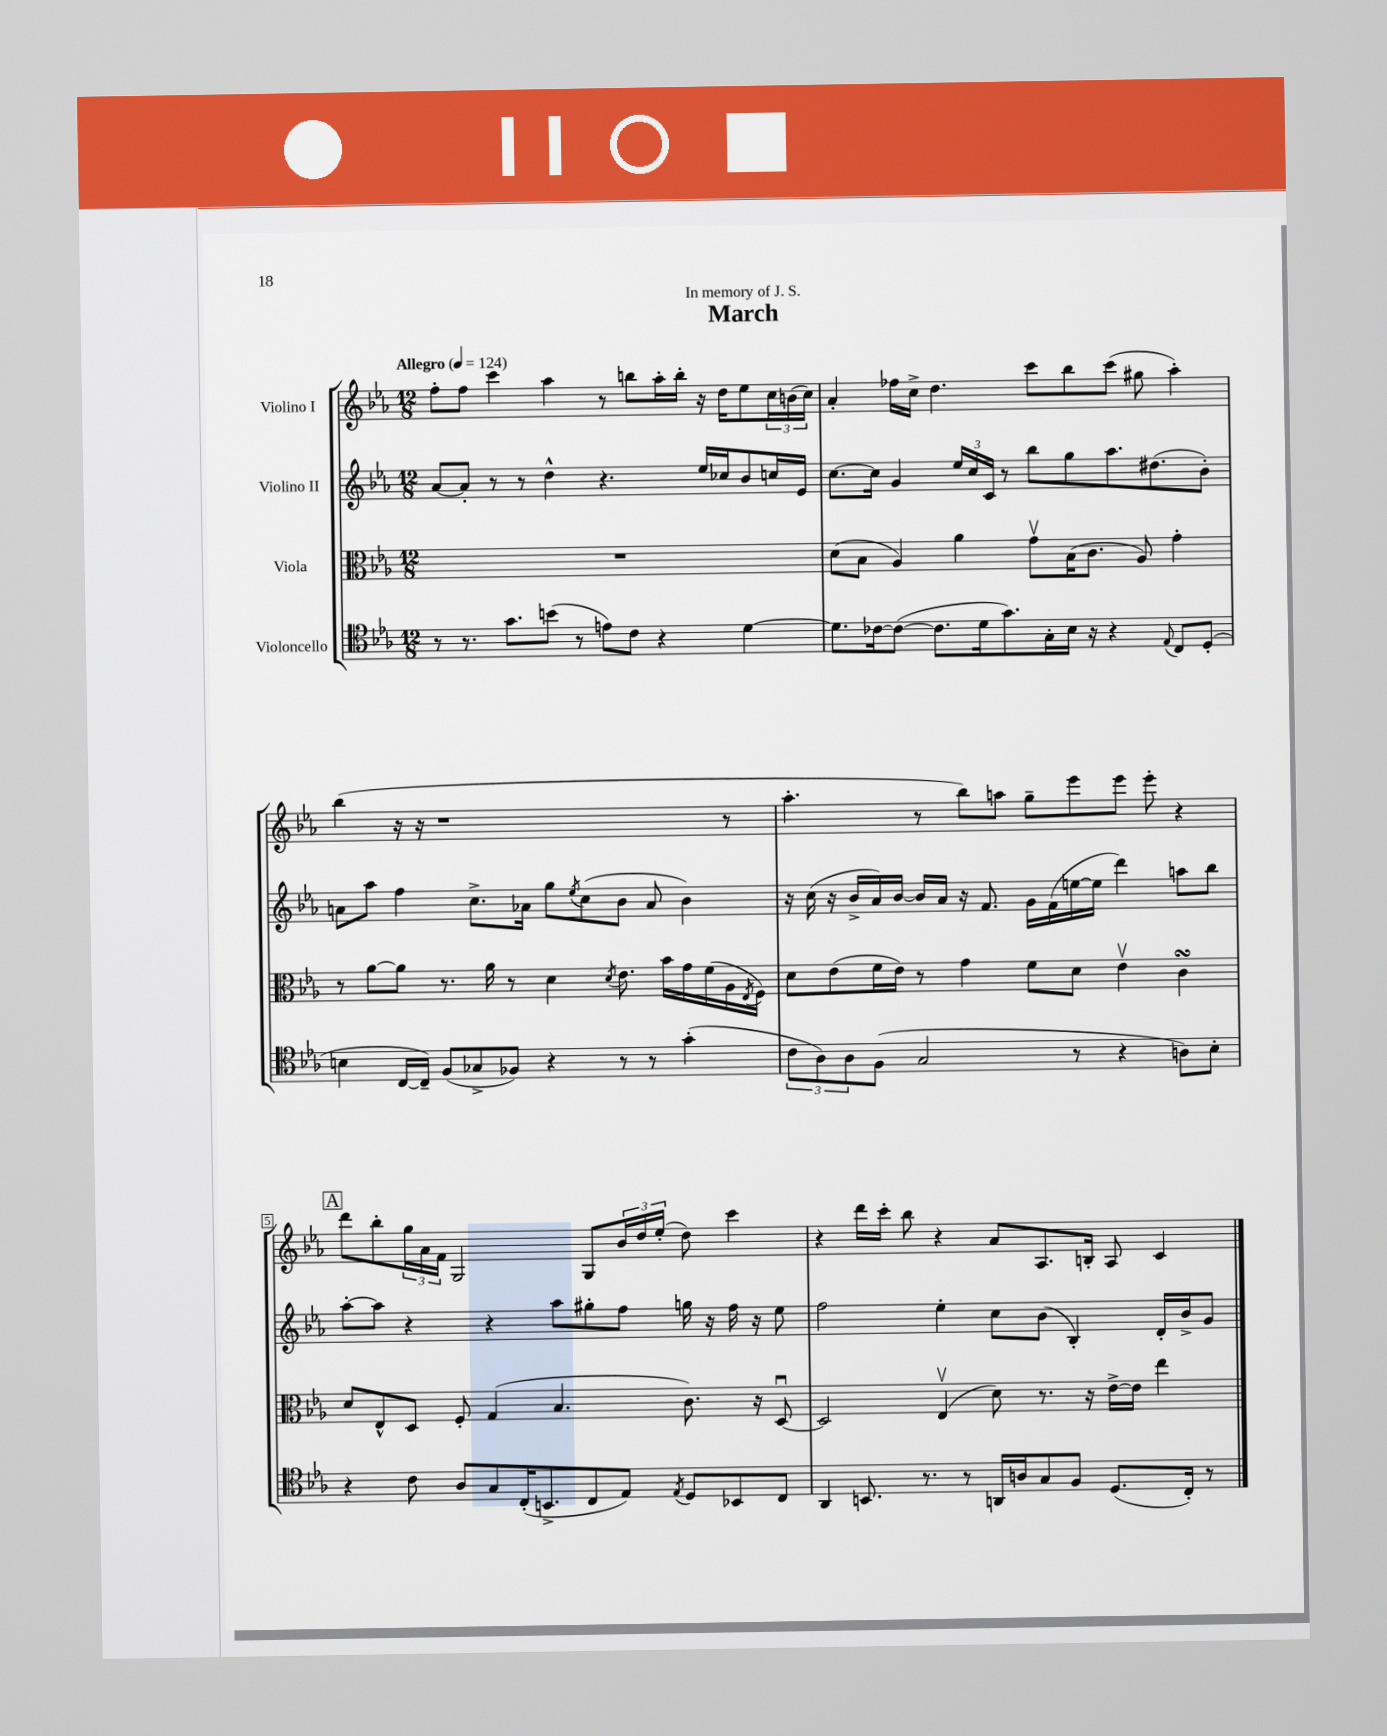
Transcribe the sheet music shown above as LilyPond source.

\header { title = "March" dedication = "In memory of J. S." }
<<
\new StaffGroup <<
\new Staff = "s0" \with { instrumentName = "Violino I" } {
    \clef treble \key ees \major \numericTimeSignature \time 12/8 \tempo "Allegro" 4 = 124
    f''8-. f''8 c'''4 aes''4 r8 b''8 aes''16-. b''16-. r16 d''16 ees''8 \tuplet 3/2 { c''16 b'16( c''16) } |
    aes'4-. fes''16 c''16-> d''4. c'''8 bes''8 c'''8( gis''8 aes''4-.) |
    bes''4( r16 r16 r1 r8 |
    aes''4.-. r8 bes''8) a''8 g''8-- ees'''8 ees'''8 ees'''8-. r4 |
    \mark \markup { \box "A" } d'''8 bes''8-. \tuplet 3/2 { g''16 aes'16 f'16 } g2 g8 \tuplet 3/2 { bes'16 d''16 ees''16-.( } d''8) c'''4 |
    r4 d'''16 c'''16-. bes''8 r4 aes'8 aes8. b16-. aes8 c'4 \bar "|." |
}
\new Staff = "s1" \with { instrumentName = "Violino II" } {
    \clef treble \key ees \major \numericTimeSignature \time 12/8
    aes'8~ aes'8-. r8 r8 d''4-^ r4. ees''16 ces''16 bes'8 c''16 ees'16 |
    c''8.~ c''16 g'4 \tuplet 3/2 { ees''16 c''16 c'16 } r8 bes''8 g''8 aes''8. dis''8.( bes'8-.) |
    a'8 aes''8 f''4 c''8.-> aes'16 g''8 \acciaccatura { ees''8 } c''8( bes'8 aes'8 bes'4) |
    r16 c''16( r16 bes'16-> aes'16) bes'16~ bes'16 aes'16 r16 f'8. g'16 f'16( e''16~ e''16 d'''4) a''8 bes''8 |
    \mark \markup { \box "A" } aes''8~-. aes''8 r4 r4 aes''8 gis''8-. f''8 g''16 r16 f''16 r16 ees''8 |
    f''2 ees''4-. c''8 bes'8( bes4-.) d'16-. bes'16-> g'8 \bar "|." |
}
\new Staff = "s2" \with { instrumentName = "Viola" } {
    \clef alto \key ees \major \numericTimeSignature \time 12/8
    R1. |
    d'8( bes8 aes4) aes'4 g'8\upbow bes16( c'8. aes8) g'4-. |
    r8 aes'8~ aes'8 r8. aes'16 r8 d'4 \acciaccatura { d'8 } ees'8. bes'16 g'16 f'16( aes16 \acciaccatura { ees8 } f16) |
    d'8 ees'8( f'16 ees'16) r8 g'4 f'8 d'8 ees'4\upbow c'4\turn |
    \mark \markup { \box "A" } d'8 ees8-^ d8 f8-. g4( bes4. c'8.) r16 d8~\downbow |
    d2 ees4\upbow( d'8) r8. r16 ees'16~-> ees'16 ees''4 \bar "|." |
}
\new Staff = "s3" \with { instrumentName = "Violoncello" } {
    \clef tenor \key ees \major \numericTimeSignature \time 12/8
    r8 r8. g'8. b'8( r8 e'8) c'8 r4 d'4~ |
    d'8. ces'16~ ces'8~( ces'8. d'16 g'8.) g16-. bes16 r16 r4 \appoggiatura { ees8 } c8 d8-.( |
    b4 c16~ c16--) f8( ges8-> fes8) r4 r8 r8 g'4-.( |
    \tuplet 3/2 { c'8 aes8) aes8 } f8( g2 r8 r4 a8) bes8-. |
    \mark \markup { \box "A" } r4 c'8 aes8 g8 c16-.( b,8.-> c8 ees8) \acciaccatura { ees8 } d8 bes,8 c8 |
    aes,4 b,8. r8. r8 a,16 a16 g8 f8 d8.( c16-.) r8 \bar "|." |
}
>>
>>
\layout { \context { \Score \override BarNumber.break-visibility = ##(#f #t #t) barNumberVisibility = #(every-nth-bar-number-visible 5) \override BarNumber.stencil = #(make-stencil-boxer 0.1 0.3 ly:text-interface::print) } }
